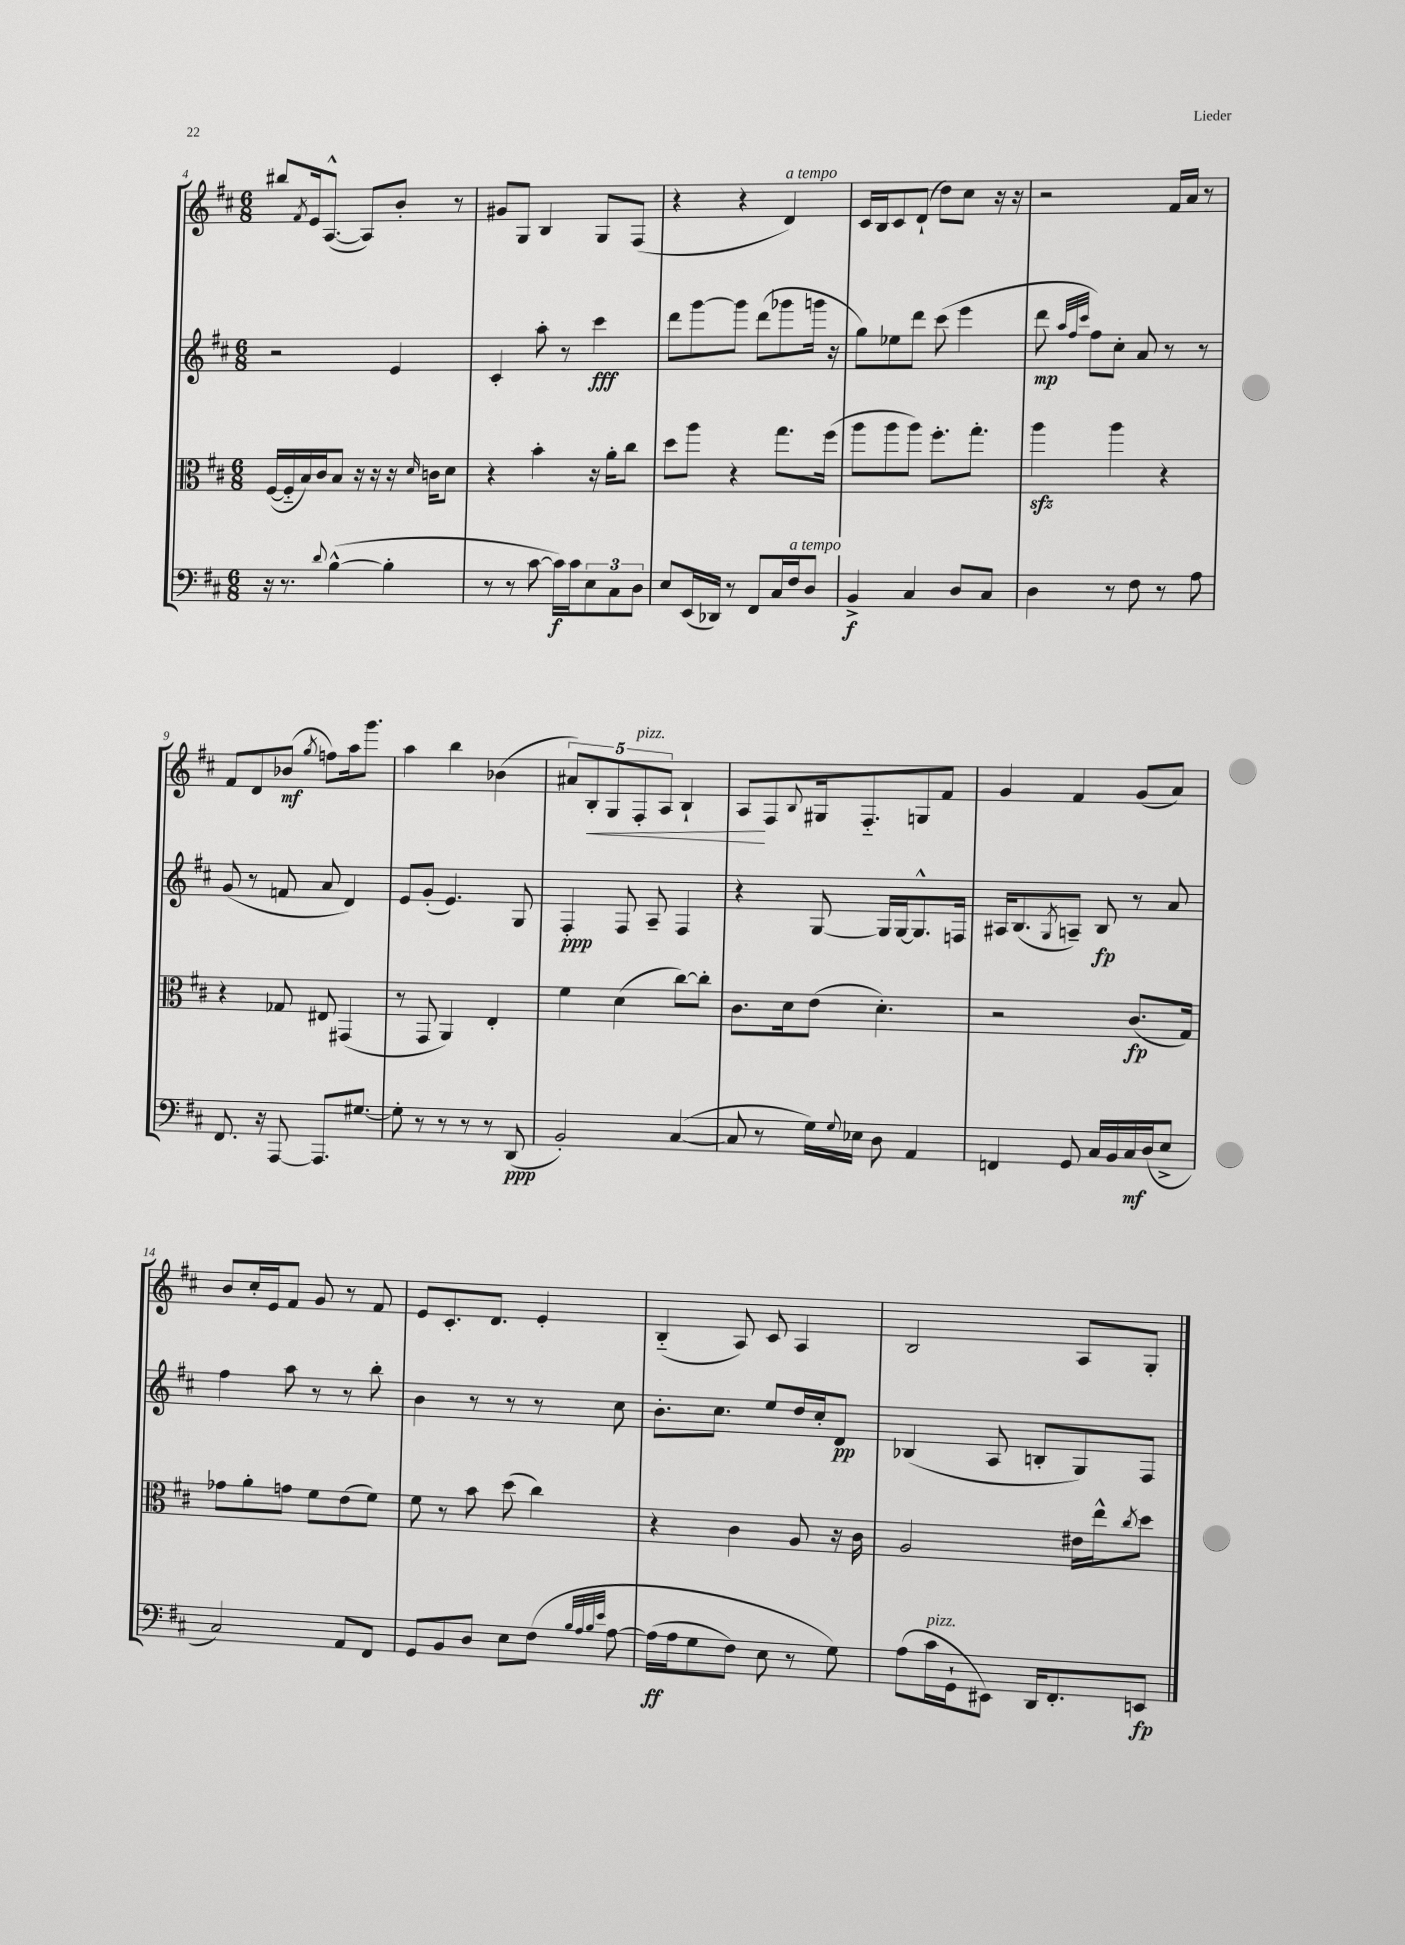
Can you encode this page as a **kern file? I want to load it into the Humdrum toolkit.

**kern	**kern	**kern	**kern
*staff4	*staff3	*staff2	*staff1
*clefF4	*clefC3	*clefG2	*clefG2
*k[f#c#]	*k[f#c#]	*k[f#c#]	*k[f#c#]
*M6/8	*M6/8	*M6/8	*M6/8
16r	([16F#	2r	8bb#
8.r	16F#'~]	.	.
.	.	.	8qf#
.	16B)	.	16e
.	16c#	.	([8.A^^
8qqd	.	.	.
([4B^^	8B	.	.
.	16r	.	8A])
.	16r	.	.
4B']	16r	4e	8b'
.	16qqd	.	.
.	16c	.	.
.	8d	.	8r
=	=	=	=
8r	4r	4c#'	8g#
8r	.	.	8G
[8c#	4b'	8aa'	4B
16c#])	.	8r	.
16c#	.	.	.
12E	16r	4ccc#	8G
.	16a'	.	.
12C#	.	.	.
.	8cc#	.	(8F#
12D	.	.	.
=	=	=	=
8E	8dd	8ddd	4r
(16EE	8aa	[8ggg	.
16DD-)	.	.	.
8r	4r	8ggg]	4r
8FF#	.	(8ddd	.
16C#	8.gg	8ggg-	4d)
16F#	.	.	.
8D	.	16ggg	.
.	(16ff#	16r	.
=	=	=	=
4BB^	8aa	8gg)	16c#
.	.	.	16B
.	8aa	8ee-	8c#
4C#	8aa)	8ddd	(8d`
.	8.ff#'	(8ccc#	8dd)
8D	.	4eee	8cc#
.	8.gg'	.	.
8C#	.	.	16r
.	.	.	16r
=	=	=	=
4D	4aa	8ddd	2r
.	.	32qqaa	.
.	.	32qqff#	.
.	.	32qqccc#	.
.	.	8ff#)	.
8r	4aa	8cc#'	.
8F#	.	8a	.
8r	4r	8r	16f#
.	.	.	16a
8A	.	8r	8r
=	=	=	=
8.FF#	4r	(8g	8f#
.	.	8r	8d
16r	.	.	.
[8AAA	8G-	8f	(8b-
.	.	.	8qgg
8.AAA]	8E#	8a	8ff)
.	(4GG#	4d)	16aa
[8.G#	.	.	8.ggg
=	=	=	=
8G#']	8r	8e	4aa
8r	8GG	(8g'	.
8r	4AA)	4.e)	4bb
8r	.	.	.
8r	4E'	.	(4b-
(8DD	.	8G	.
=	=	=	=
2BB')	4f#	4F#'	10a#)
.	.	.	10B'
.	.	.	10G
.	(4d	8F#	.
.	.	.	10F#'
.	.	8A~	.
.	.	.	10A
([4C#	[8cc#)	4F#	4B`
.	8cc#']	.	.
=	=	=	=
8C#]	8.c#	4r	8A
8r	.	.	8F#
.	16d	.	.
.	.	.	8qqB
16G)	(8e	[8G	16G#
8qqG	.	.	.
16E-	.	.	8.F#'~
8D	4.d')	16G]	.
.	.	[16G	.
4AA	.	8.G^^]	8G
.	.	.	8f#
.	.	16F	.
=	=	=	=
4FF	2r	16A#	4g
.	.	(8.B	.
.	.	8qG	.
8GG	.	8A~)	4f#
16C#	.	8B	.
16BB	.	.	.
16C#	(8.c#	8r	(8g
(16D	.	.	.
8E^	.	8a	8a)
.	16G)	.	.
=	=	=	=
2C#)	8g-	4ff#	8b
.	8a'	.	16cc#'
.	.	.	16e
.	8g	8aa	8f#
.	8f#	8r	8g
8AA	(8e	8r	8r
8FF#	8f#)	8bb'	8f#
=	=	=	=
8GG	8f#	4b	8e
8BB	8r	.	8.c#'
8D	8b	8r	.
.	.	.	8.d
8E	(8dd	8r	.
&(8F#	4cc#)	8r	4e'
32qqB	.	.	.
32qqA	.	.	.
32qqB	.	.	.
32qqe	.	.	.
[8A	.	8cc#	.
=	=	=	=
(16A]	4r	8.b'	(4B'~
16A	.	.	.
8G	.	.	.
.	.	8.cc#	.
8F#)	4c#	.	8A)
8E	.	8ee	8c#
8r	8A	16dd	4A
.	.	16cc#'	.
8G&)	16r	8d	.
.	16c#	.	.
=	=	=	=
(8A	2A	(4B-	2B
16c#	.	.	.
16GG`	.	.	.
8EE#)	.	8A	.
16DD	.	8B'	.
8.FF#'	.	.	.
.	16e#	8G)	8A
.	16ee^^	.	.
.	8qcc#	.	.
8EE	8dd	8F#	8G'
==	==	==	==
*-	*-	*-	*-
